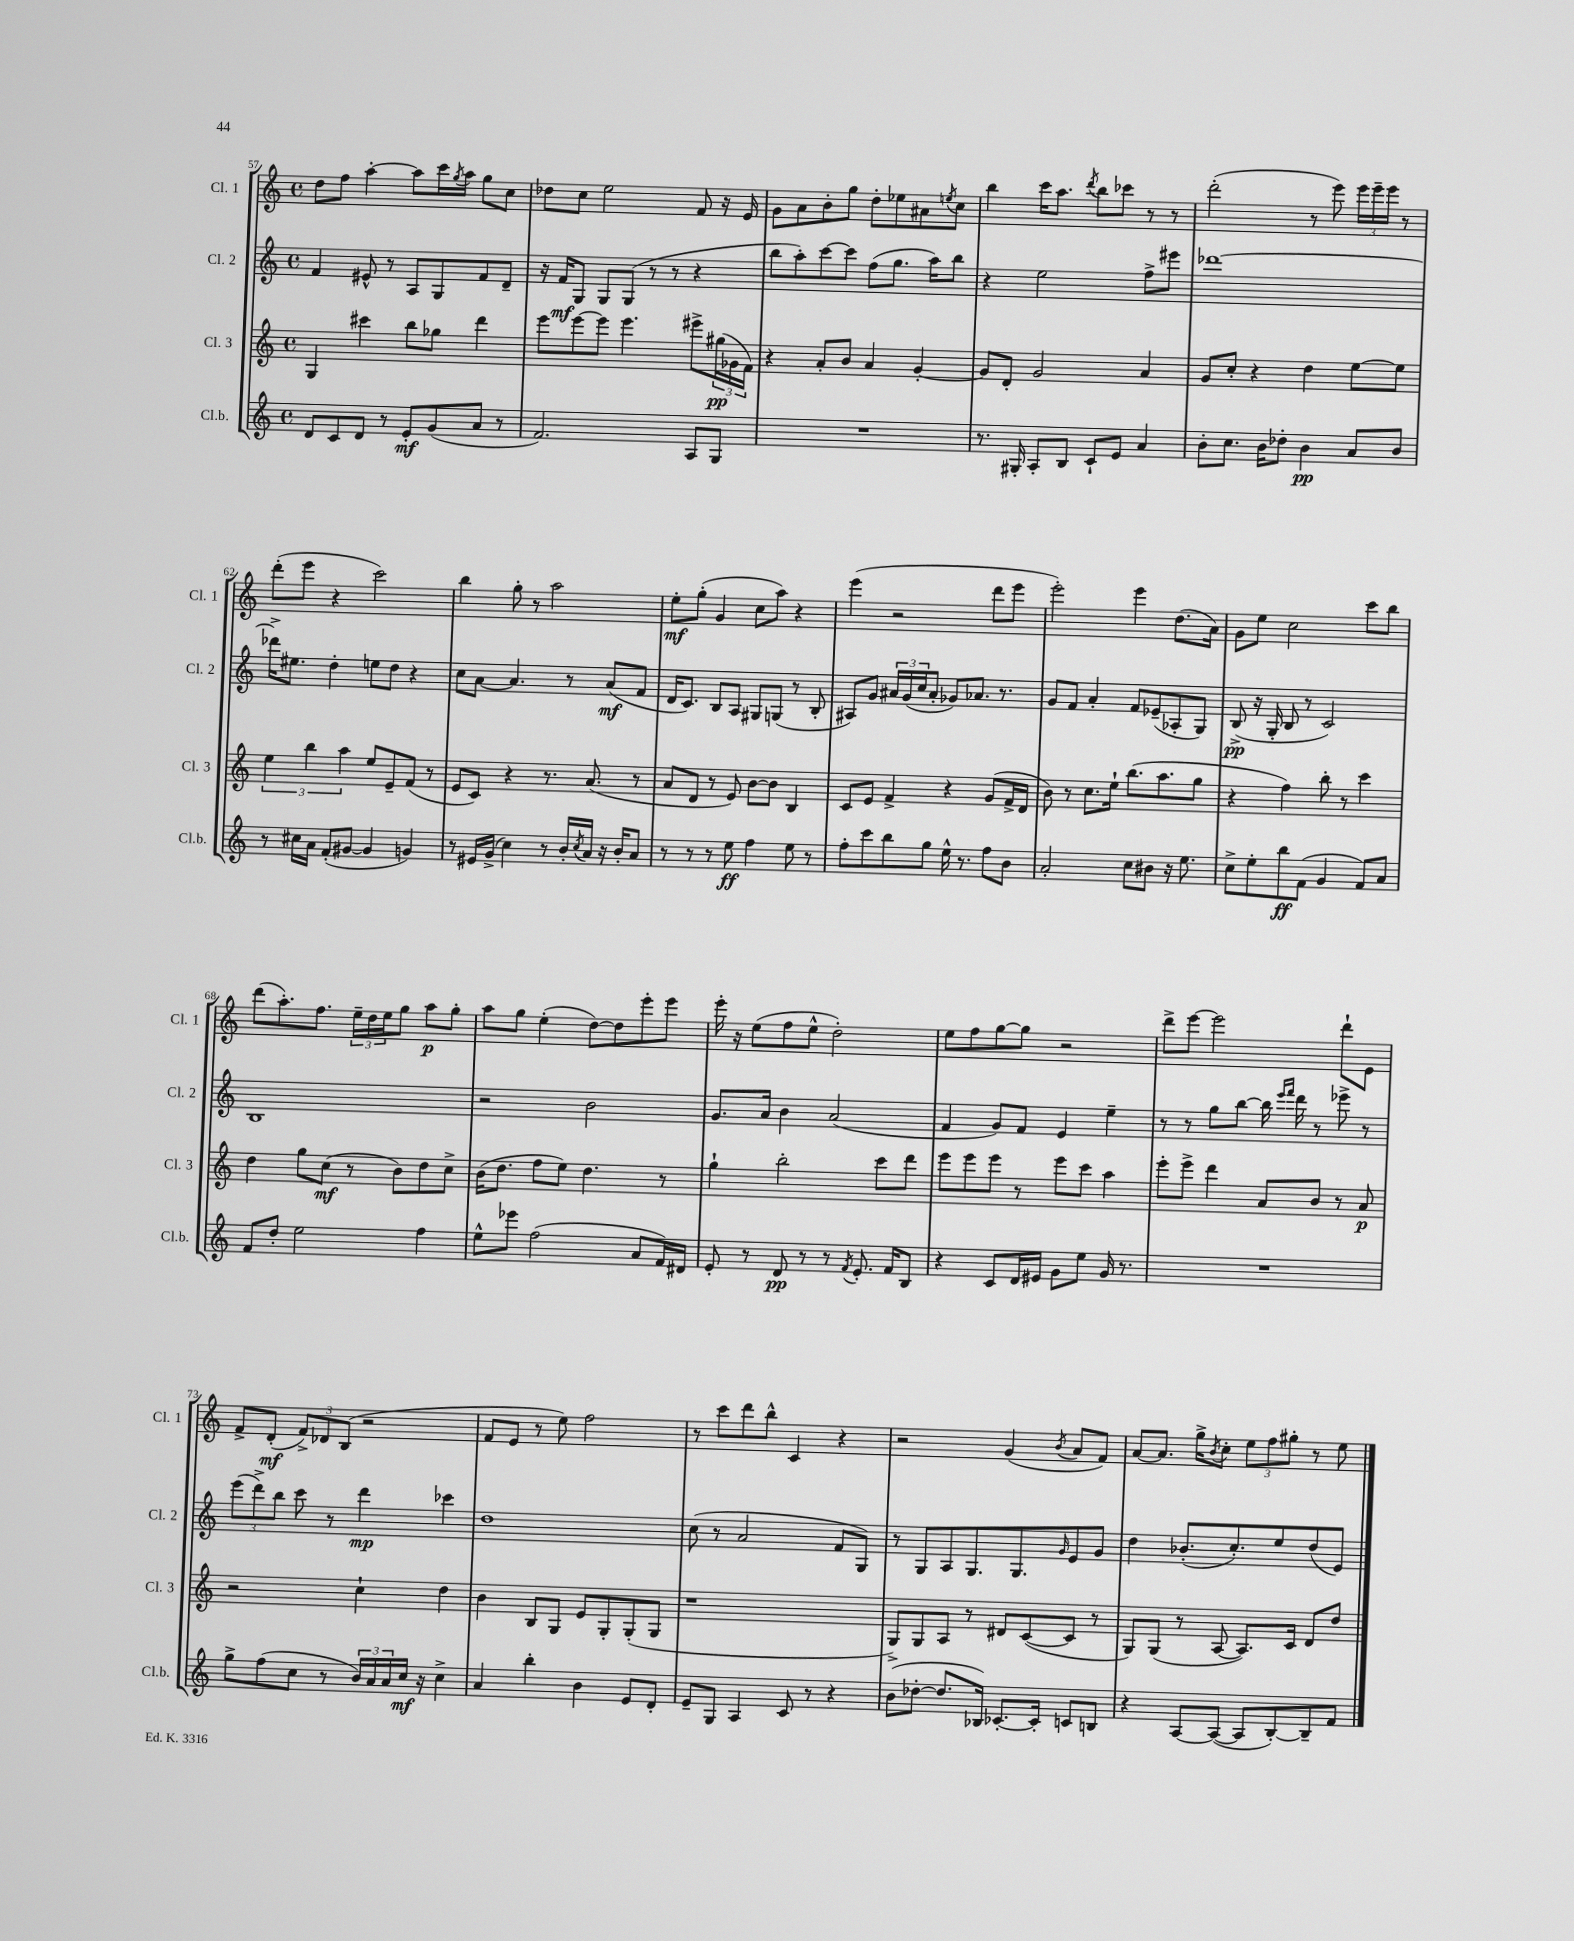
<<
\new StaffGroup <<
\new Staff = "s0" \with { instrumentName = "Cl. 1" shortInstrumentName = "Cl. 1" } {
    \clef treble \key c \major \defaultTimeSignature \time 4/4
    d''8 f''8 a''4~-. a''8 c'''16 \acciaccatura { g''8 } a''16 g''8 c''8 |
    des''8 c''8 e''2 f'8 r16 e'16 |
    g'8 a'8 b'8-. g''8 d''8-. ees''8 ais'8 \acciaccatura { e''8 } c''8 |
    b''4 c'''16 a''8. \acciaccatura { d'''8 } b''8 ces'''8 r8 r8 |
    d'''2-.( r8 e'''8) \tuplet 3/2 { e'''16 e'''16-- e'''16 } r8 |
    d'''8-.( e'''8 r4 c'''2) |
    b''4 g''8-. r8 a''2 |
    e''8-.\mf g''8-.( g'4 c''8 a''8) r4 |
    e'''4( r2 d'''8 e'''8 |
    e'''2-.) e'''4 d''8.( a'16) |
    g'8 e''8 c''2 c'''8 b''8 |
    d'''8( a''8.-.) f''8. \tuplet 3/2 { e''16-- d''16 e''16 } g''8 a''8\p g''8-. |
    a''8 g''8 e''4-.( d''8~) d''8 e'''8-. e'''8 |
    e'''16-. r16 e''8( f''8 e''8-^ d''2-.) |
    e''8 f''8 g''8~ g''8 r2 |
    d'''8-> e'''8~ e'''2 d'''8-! e'8 |
    f'8-> d'8-.\mf( \tuplet 3/2 { f'8->) des'8 b8( } r2 |
    f'8 e'8 r8 e''8) f''2 |
    r8 c'''8 d'''8 b''8-^ c'4 r4 |
    r2 g'4( \acciaccatura { b'8 } a'8 f'8) |
    a'8~ a'8. g''16-> \acciaccatura { b'8 } c''8-. \tuplet 3/2 { e''8 f''8 gis''8-. } r8 e''8 \bar "|." |
}
\new Staff = "s1" \with { instrumentName = "Cl. 2" shortInstrumentName = "Cl. 2" } {
    \clef treble \key c \major \defaultTimeSignature \time 4/4
    f'4 eis'8-^ r8 a8 g8 f'8 d'8-- |
    r16 f'16\mf g8 g8 g8( r8 r8 r4 |
    b''8 a''8-.) c'''8~ c'''8 f''8( g''8. a''16) b''8 |
    r4 e''2 f''8-> eis'''8 |
    des'''1~ |
    des'''16-> eis''8. d''4-. e''8 d''8 r4 |
    c''8 a'8~ a'4. r8 a'8\mf( f'8 |
    d'16 c'8.) b8 a8 gis8 g8( r8 b8-. |
    ais8) g'8 \tuplet 3/2 { ais'16 g'16( c''16 } ais'8-. ges'8) aes'8. r8. |
    g'8 f'8 a'4-. f'8 ees'8--( aes8-. g8) |
    b8->\pp( r16 g16-. b8 r8 c'2) |
    b1 |
    r2 b'2 |
    g'8. a'16 b'4 a'2( |
    f'4 g'8) f'8 e'4 e''4-- |
    r8 r8 g''8 b''8~ b''16 \grace { e'''16 f'''16 } d'''16 r8 ees'''8-> r8 |
    \tuplet 3/2 { e'''8( d'''8->) b''8 } c'''8 r8 d'''4\mp ces'''4 |
    d''1 |
    c''8( r8 a'2 f'8 g8) |
    r8 g8 a8 g8. g8. \grace { g'16 } e'8 g'8 |
    d''4 bes'8.-.( c''8.-.) e''8 d''8( e'8) \bar "|." |
}
\new Staff = "s2" \with { instrumentName = "Cl. 3" shortInstrumentName = "Cl. 3" } {
    \clef treble \key c \major \defaultTimeSignature \time 4/4
    g4 cis'''4 b''8 ges''8 d'''4 |
    e'''8 e'''8~ e'''8 e'''4. eis'''8-> \tuplet 3/2 { gis''16\pp( ges'16 f'16) } |
    r4 a'8-. b'8 a'4 g'4~-. |
    g'8 d'8-. g'2 a'4 |
    g'8 c''8-. r4 d''4 e''8~ e''8 |
    \tuplet 3/2 { e''4 b''4 a''4 } e''8 e'8-- f'8( r8 |
    e'8 c'8) r4 r8. a'8.( r8 |
    a'8 d'8 r8 e'8) b'8~ b'8 b4 |
    c'8 e'8 f'4-> r4 g'8( f'16-> d'16 |
    b'8) r8 c''8. e''16-! b''8.( a''8. g''8 |
    r4 f''4) b''8-. r8 c'''4 |
    d''4 g''8 c''8\mf( r8 b'8) d''8 c''8-> |
    b'16( d''8. f''8 e''8) d''4. r8 |
    g''4-! b''2-. c'''8 d'''8 |
    e'''8 e'''8 e'''8 r8 e'''8 c'''8 a''4 |
    e'''8-. e'''8-> d'''4 a'8 b'8 r8 a'8\p |
    r2 c''4-! d''4 |
    b'4 b8 g8 e'8 g8-. g8-.( g8 |
    r1 |
    g8->) g8 a8 r8 dis'8 c'8~( c'8 r8 |
    g8) g8( r8 a8~ a8.) c'16 d'8 d''8 \bar "|." |
}
\new Staff = "s3" \with { instrumentName = "Cl.b." shortInstrumentName = "Cl.b." } {
    \clef treble \key c \major \defaultTimeSignature \time 4/4
    d'8 c'8 d'8 r8 e'8-.\mf g'8( a'8 r8 |
    f'2.) a8 g8 |
    R1 |
    r8. gis16-. a8-. b8 c'8-! e'8 a'4 |
    b'8-. c''8. b'16 des''8-. b'4\pp a'8 b'8 |
    r8 cis''16 a'16 f'8-.( gis'8~ gis'4 g'4) |
    r8 eis'16 g'16->( c''4) r8 b'16-. \acciaccatura { c''8 } a'16 r16 b'16-. a'8 |
    r8 r8 r8 e''8\ff f''4 e''8 r8 |
    f''8-. c'''8 b''8 g''8 e''16-^ r8. f''8 b'8 |
    a'2-. c''8 bis'8 r16 e''8. |
    c''8-> e''8-. b''8\ff f'8( g'4 f'8) a'8 |
    f'8 d''8-. e''2 f''4 |
    e''8-^ ees'''8 f''2( a'8 f'16) dis'16 |
    e'8-. r8 d'8\pp r8 r8 \acciaccatura { f'8 } e'8.-. f'16 b8 |
    r4 c'8 d'16 eis'16 g'8 e''8 g'16 r8. |
    R1 |
    g''8-> f''8( c''8 r8 \tuplet 3/2 { b'16) a'16 a'16 } c''16\mf r16 c''4-> |
    a'4 b''4-. b'4 e'8 d'8-. |
    e'8-- g8 a4 c'8 r8 r4 |
    b'8( des''8~-. des''8. bes16) ces'8.~-. ces'16-. c'8 b8 |
    r4 a8~ a8~( a8 b8~-.) b8-- f'8 \bar "|." |
}
>>
>>
\layout { \context { \Score currentBarNumber = #57 } }
